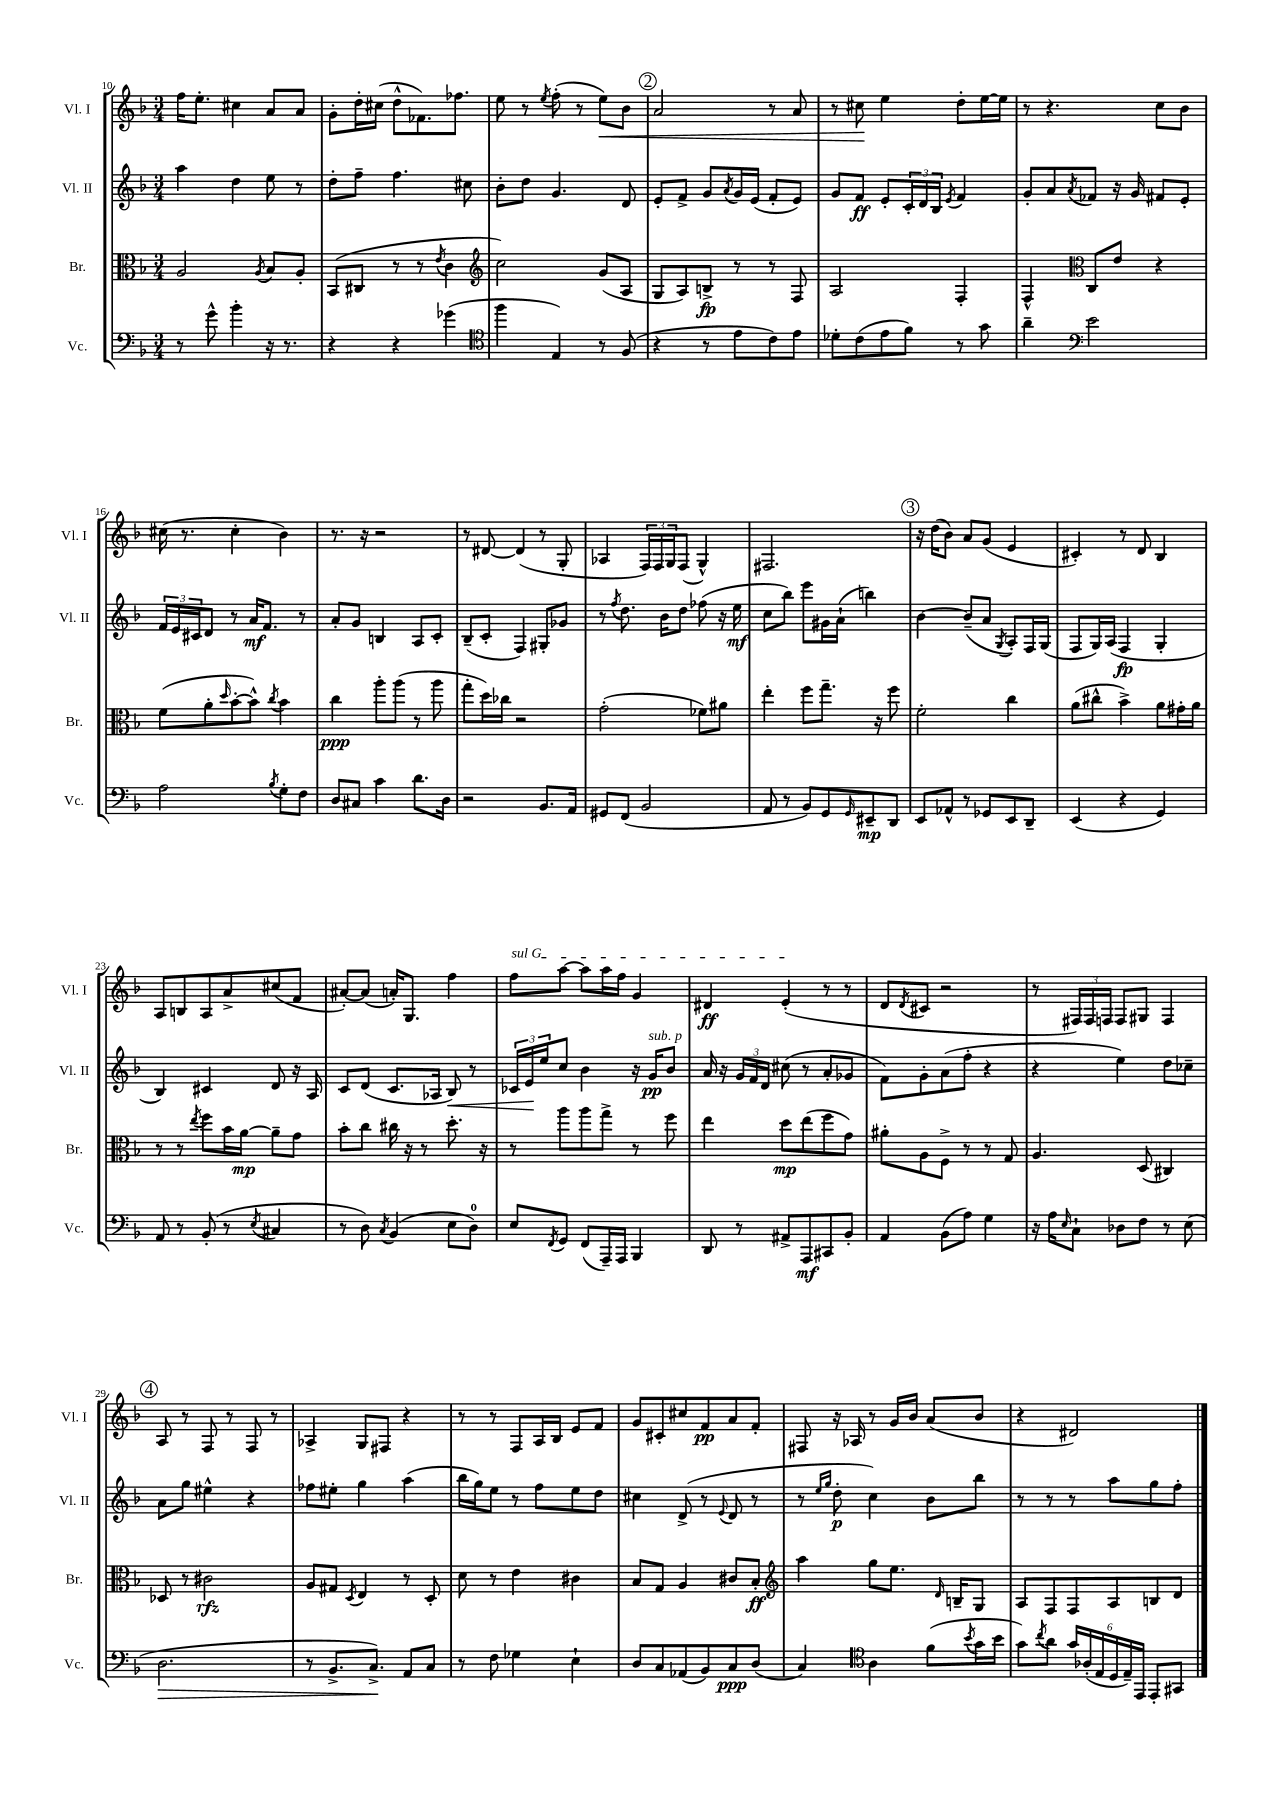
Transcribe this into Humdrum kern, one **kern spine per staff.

**kern	**kern	**kern	**kern
*staff4	*staff3	*staff2	*staff1
*clefF4	*clefC3	*clefG2	*clefG2
*k[b-]	*k[b-]	*k[b-]	*k[b-]
*M3/4	*M3/4	*M3/4	*M3/4
8r	2A	4aa	16ff
.	.	.	8.ee'
8g^^	.	.	.
4b-'	.	4dd	4cc#
.	8qA	.	.
16r	8B-	8ee	8a
8.r	.	.	.
.	8A'	8r	8a
=	=	=	=
4r	(8BB-	8dd'	8g'
.	8C#	8ff~	16dd'
.	.	.	(16cc#
4r	8r	4.ff	8dd^^
.	8r	.	8.f-)
.	8qe	.	.
(4g-	4c	.	.
.	.	.	8.ff-
.	.	8cc#	.
=	=	=	=
*clefC4	*clefG2	*	*
4ff	2cc)	8b-'	8ee
.	.	8dd	8r
.	.	.	8qee
4E)	.	4.g	(8ff'
.	.	.	8r
8r	(8g	.	8ee)
(8F	8A	8d	8b-
=	=	=	=
4r	8G	8e'	2a
.	8A)	8f^	.
8r	8B^	8g	.
.	.	8qa	.
8e	8r	16g	.
.	.	(16e	.
8c)	8r	8f'	8r
8e	8F	8e)	8a
=	=	=	=
8d-'	2A	8g	8r
(8c	.	8f	8cc#
8e	.	8e'	4ee
8f)	.	24c'	.
.	.	24d	.
.	.	24B-	.
.	.	8qe	.
8r	4F'	4f	8dd'
8g	.	.	[16ee
.	.	.	16ee]
=	=	=	=
4a~	4F^^	8g'	8r
.	.	8a	4.r
*clefF4	*clefC3	*	*
.	.	8qa	.
2e	8C	8f-	.
.	8e	16r	.
.	.	16g	.
.	4r	8f#	8cc
.	.	8e'	8b-
=	=	=	=
2A	(8f	24f	(16cc#
.	.	24e	.
.	.	.	8.r
.	.	24c#	.
.	8a'	8d	.
.	16qqdd	.	.
.	[8b-'	8r	4cc#'
.	8b-^^])	16a	.
.	.	8.f	.
8qB-	8qcc	.	.
8G'	4b-	.	4b-)
8F	.	8r	.
=	=	=	=
8D	4cc	8a'	8.r
8C#	.	8g	.
.	.	.	16r
4c	8aa'	4B	2r
.	(8aa	.	.
8.d	8r	8A	.
.	8aa	8c'	.
16D	.	.	.
=	=	=	=
2r	8gg'	(8B-~	8r
.	16dd)	8c'	[8d#
.	16cc-	.	.
.	2r	4F)	(4d#]
8.BB-	.	8G#'	8r
.	.	8g-	8G'
16AA	.	.	.
=	=	=	=
8GG#	(2g'	8r	4A-
.	.	8qff	.
(8FF	.	8.dd	.
2BB-	.	.	24F)
.	.	.	24F
.	.	16b-	.
.	.	.	24G
.	.	8dd	(8F
.	8f-)	(8ff-	4G^^)
.	8a#	16r	.
.	.	16ee	.
=	=	=	=
8AA	4ee'	8cc	2.F#
8r	.	8bb-)	.
8BB-)	8ff	8eee	.
8GG	8.gg~	16g#	.
.	.	(16a`	.
16qqGG	.	.	.
8EE#~	.	4bb)	.
.	16r	.	.
8DD	8ff	.	.
=	=	=	=
8EE	2f'	[4b-	16r
.	.	.	(16dd
8AA-^^	.	.	8b-)
8r	.	(8b-~]	8a
8GG-	.	8a	(8g
.	.	8qG	.
8EE	4cc	8A')	4e
8DD~	.	16F	.
.	.	(16G	.
=	=	=	=
(4EE	(8a	8F	4c#')
.	8cc#^^	16G)	.
.	.	(16A	.
4r	4b-^)	4F	8r
.	.	.	8d
4GG)	8a	4G'	4B-
.	16g#'	.	.
.	16a	.	.
=	=	=	=
8AA	8r	4B-)	8A
8r	8r	.	8B
.	8qee	.	.
(8BB-'	8ff	4c#	8A
8r	16b-	.	8a^
.	[16a	.	.
8qE	.	.	.
4C#	8a~]	8d	(8cc#
.	8g	16r	8f
.	.	16A	.
=	=	=	=
8r	8b-'	8c	[8a#')
8D)	8cc	(8d	(8a#]
8qC	.	.	.
(4BB-	16cc#	8.c	16a')
.	16r	.	8.G
.	8r	.	.
.	.	16A-	.
8E	8.dd'	8B-)	4ff
8D)	.	8r	.
.	16r	.	.
=	=	=	=
8E	8r	24c-	8ff
.	.	24e	.
.	.	24ee	.
8qFF	.	.	.
8GG	8aa	8cc	[8aa
(8FF	8aa	4b-	8aa]
16AAA~)	8gg^	.	16aa
16AAA	.	.	16ff
4BBB-	8r	16r	4g
.	.	16g	.
.	8ff	8b-	.
=	=	=	=
8DD	4ee	16a	4d#
.	.	16r	.
8r	.	24g	.
.	.	24f	.
.	.	24d	.
8AA#^	8dd	(8cc#	(4e'
8AAA	(8ee	8r	.
8CC#	8ff	8a'	8r
8BB-'	8g)	8g-	8r
=	=	=	=
4AA	8a#'	8f)	8d
.	.	.	8qd
.	8A	8g'	8c#
(8BB-	8F^	(8a	2r
8A)	8r	8ff'	.
4G	8r	4r	.
.	8G	.	.
=	=	=	=
16r	4.A	4r	8r
16A	.	.	.
16qqE	.	.	.
8C`	.	.	24F#)
.	.	.	24F#
.	.	.	24F
8D-	.	4ee)	8F
8F	(8D	.	8G#
8r	4C#)	8dd	4F
(8E	.	8cc-~	.
=	=	=	=
2.D	8D-	8a	8A
.	8r	8gg	8r
.	2c#	4ee#^^	8F
.	.	.	8r
.	.	4r	8F
.	.	.	8r
=	=	=	=
8r	8A	8ff-	4A-^
8.BB-^	8G#	8ee#'	.
.	8qD	.	.
.	4E	4gg	8G
8.C^)	.	.	.
.	.	.	8F#
8AA	8r	(4aa	4r
8C	8D'	.	.
=	=	=	=
8r	8d	16bb-	8r
.	.	16gg)	.
8F	8r	8ee	8r
4G-	4e	8r	8F
.	.	8ff	16A
.	.	.	16B-
4E`	4c#	8ee	8e
.	.	8dd	8f
=	=	=	=
8D	8B-	4cc#	8g
8C	8G	.	8c#'
(8AA-	4A	(8d^	8cc#
8BB-)	.	8r	8f
.	.	8qqe	.
8C	8c#	8d	8a
(8D	8B-'	8r	8f'
=	=	=	=
*	*clefG2	*	*
4C)	4aa	8r	8F#
.	.	16qqee	.
.	.	16qqgg	.
.	.	8dd'	16r
.	.	.	16A-
*clefC4	*	*	*
4A	8gg	4cc)	8r
.	8.ee	.	16g
.	.	.	16b-
(8f	.	8b-	(8a
.	16qqd	.	.
.	16B~	.	.
8qb-	.	.	.
16g	8G	8bb-	8b-
16b-	.	.	.
=	=	=	=
8g)	8A	8r	4r
8qcc	.	.	.
8a	8F	8r	.
24g	8F	8r	2d#)
(24A-'	.	.	.
24E	.	.	.
24D	8A	8aa	.
24E~)	.	.	.
24EE	.	.	.
8EE'	8B	8gg	.
8GG#	8d	8ff'	.
==	==	==	==
*-	*-	*-	*-
